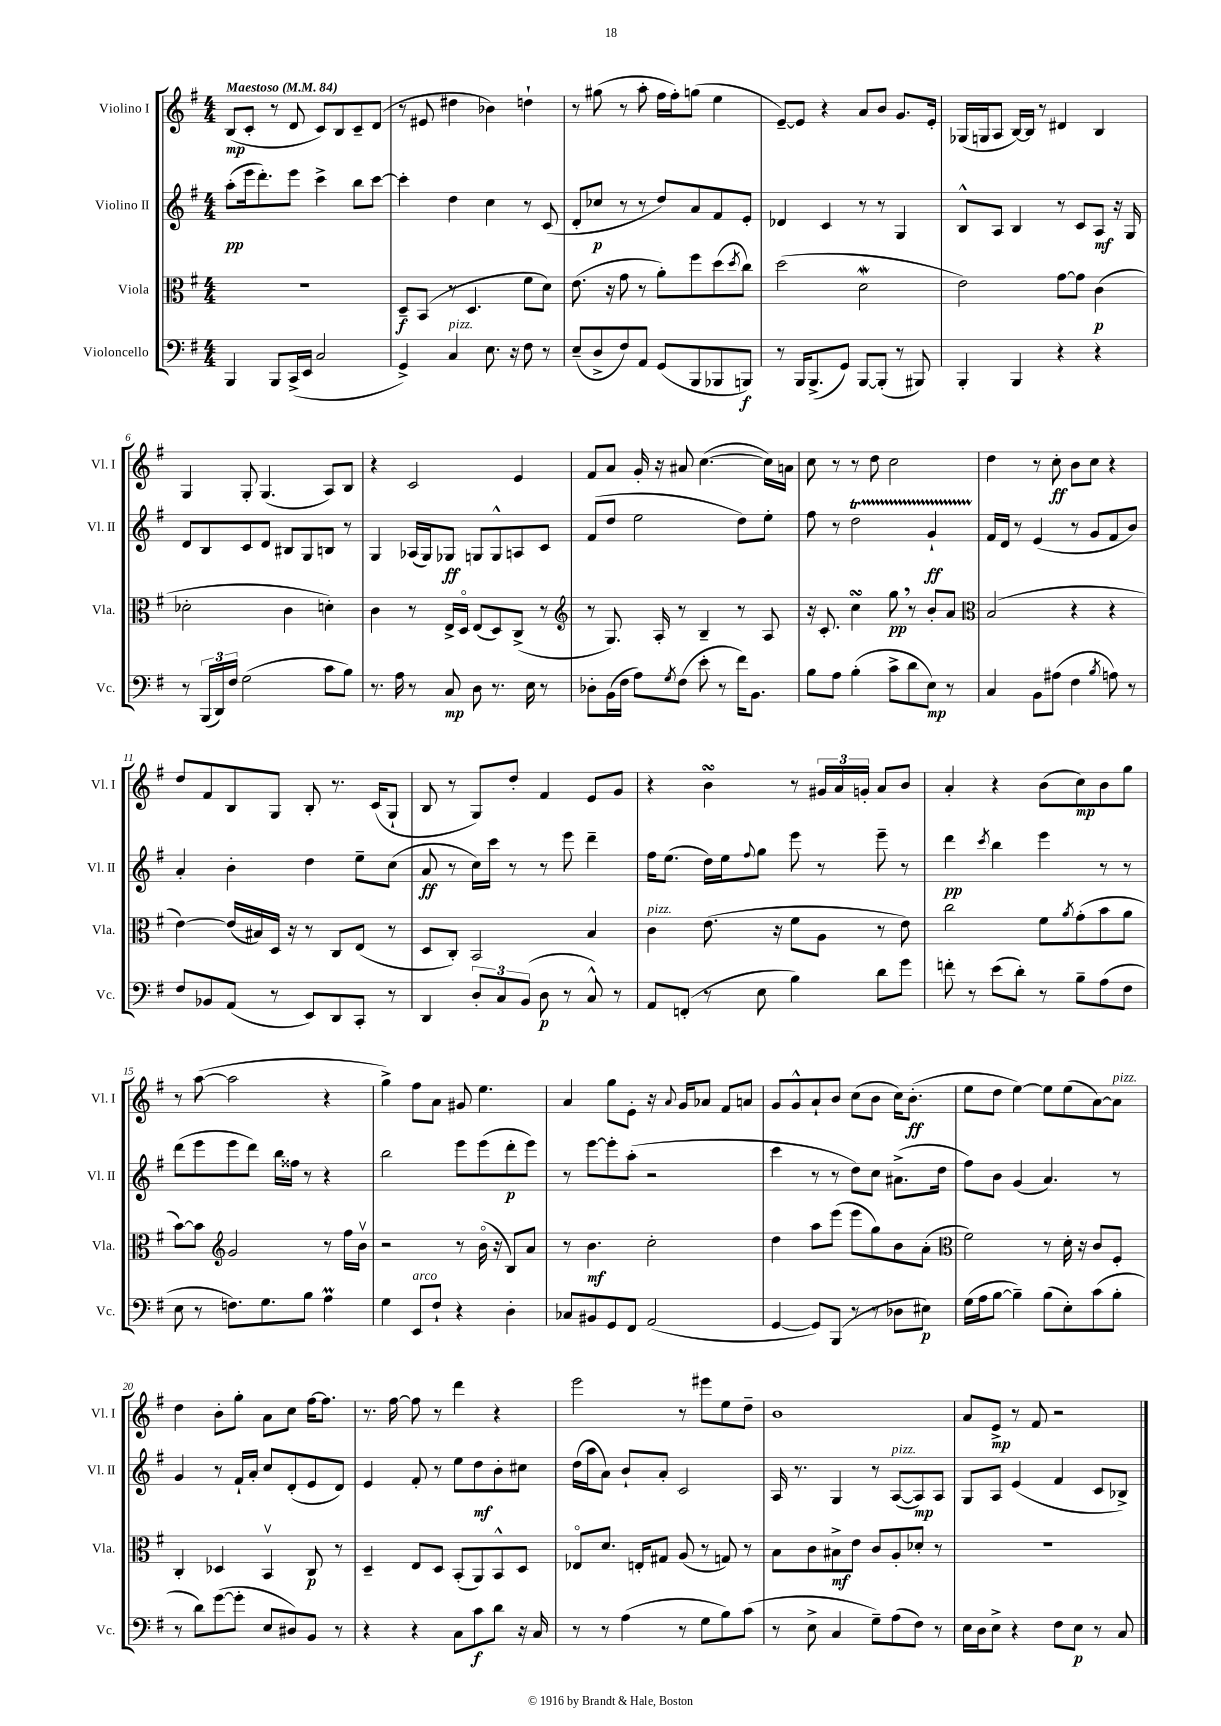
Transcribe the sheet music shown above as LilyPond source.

<<
\new StaffGroup <<
\new Staff = "s0" \with { instrumentName = "Violino I" shortInstrumentName = "Vl. I" } {
    \clef treble \key g \major \numericTimeSignature \time 4/4 \tempo "Maestoso" 4 = 84
    b8\mp( c'8-. r8 d'8 c'8) b8 c'8-- d'8( |
    r8 eis'8 dis''4 bes'4) d''4-! |
    r8 gis''8( r8 a''8-. fis''16 fis''16-.) g''8( e''4 |
    e'8~--) e'8 r4 a'8 b'8 g'8. e'16-. |
    ges16( g16 a8 b16~) b16 r8 dis'4 b4 |
    g4 g8-. g4.( a8) b8 |
    r4 c'2 e'4 |
    fis'8 a'8 g'16-. r16 ais'8 c''4.~( c''16) a'16 |
    c''8 r8 r8 d''8 c''2 |
    d''4 r8 c''8-.\ff b'8 c''8 r4 |
    d''8 fis'8 b8 g8 b8-. r8. c'16( g8-! |
    b8 r8 g8) d''8-. fis'4 e'8 g'8 |
    r4 b'4\turn r8 \tuplet 3/2 { gis'16 a'16 g'16-. } a'8 b'8 |
    a'4-. r4 b'8( c''8\mp) b'8 g''8 |
    r8 a''8~( a''2 r4 |
    g''4->) fis''8 a'8 gis'8 e''4. |
    a'4 g''8 e'8-. r16 \appoggiatura { a'8 } g'16 aes'8 fis'8 a'8 |
    g'8 g'8-^ a'8-! b'8 c''8( b'8 c''16) b'8.-.\ff( |
    e''8 d''8 e''4~) e''8 e''8( a'8~) a'8^\markup { \italic "pizz." } |
    d''4 b'8-. g''8-. a'8 c''8 fis''16~ fis''8. |
    r8. fis''16~ fis''8 r8 d'''4 r4 |
    e'''2 r8 eis'''8 e''8 d''8-- |
    b'1 |
    a'8 e'8->\mp r8 fis'8 r2 \bar "|." |
}
\new Staff = "s1" \with { instrumentName = "Violino II" shortInstrumentName = "Vl. II" } {
    \clef treble \key g \major \numericTimeSignature \time 4/4
    a''8-.\pp( e'''16 d'''8.-.) e'''8 c'''4-> b''8 c'''8~ |
    c'''4-. d''4 c''4 r8 c'8( |
    d'8-. ces''8\p r8 r8 d''8) a'8 fis'8 e'8-. |
    des'4 c'4 r8 r8 g4 |
    b8-^ a8 b4 r8 c'8 a8\mf r16 g16 |
    d'8 b8 c'8 d'8 bis8 g8 b8 r8 |
    g4 aes16( g16) ges8\ff g8 g8-^ a8 c'8 |
    fis'8( d''8 e''2 d''8) e''8-. |
    fis''8 r8 d''2\startTrillSpan g'4-!\ff |
    fis'16\stopTrillSpan d'16 r8 e'4( r8 g'8 fis'8 b'8) |
    a'4-. b'4-. d''4 e''8-- c''8( |
    a'8\ff r8 c''16) c'''16 r8 r8 e'''8 d'''4-- |
    fis''16 e''8.( d''16) e''16 \appoggiatura { fis''8 } g''8 e'''8 r8 e'''8-- r8 |
    d'''4\pp \acciaccatura { c'''8 } b''4 e'''4 r8 r8 |
    d'''8( e'''8 e'''8 d'''8) b''16 fisis''16 r8 r4 |
    b''2 e'''8 e'''8( d'''8-.\p e'''8) |
    r8 e'''8~ e'''8-. a''8-.( r2 |
    c'''4 r8 r8 d''8) c''8 ais'8.->( d''16 |
    fis''8) b'8 g'4( a'4.) r8 |
    g'4 r8 fis'16-! a'16-. c''8 d'8-.( e'8 d'8) |
    e'4 fis'8-. r8 e''8 d''8\mf b'8-. cis''8 |
    d''16( a''16 a'8) b'8-! a'8-. c'2 |
    a16 r8. g4 r8 a8~^\markup { \italic "pizz." }( a8\mp) a8 |
    g8 a8 e'4( fis'4 c'8 bes8->) \bar "|." |
}
\new Staff = "s2" \with { instrumentName = "Viola" shortInstrumentName = "Vla." } {
    \clef alto \key g \major \numericTimeSignature \time 4/4
    R1 |
    d8--\f b,8( r8 d4. fis'8 d'8) |
    e'8.( r16 g'8 r8 a'8-.) fis''8 d''8( \acciaccatura { d''8 } c''8) |
    d''2( d'2\mordent |
    e'2) g'8~ g'8 c'4\p( |
    des'2-. c'4 d'4-.) |
    c'4 r8 e16-> d16\flageolet e8( d8) c8->( r8 |
    \clef treble r8 g8.) a16-. r8 b4-- r8 a8 |
    r16 c'8.-. c''4\turn g''8\pp \breathe r8 b'8-. a'8 |
    \clef alto b2( r4 r4 |
    e'4~) e'16( bis16) d16 r16 r8 c8 e8( r8 |
    d8 c8-.) b,2 b4 |
    c'4^\markup { \italic "pizz." } e'8.( r16 fis'8 a8 r8 e'8) |
    c''2 fis'8 \acciaccatura { a'8 } g'8-.( b'8 a'8 |
    b'8~) b'8 \clef treble g'2 r8 fis''16 b'16\upbow |
    r2 r8 b'16\flageolet( r16 b8) a'8 |
    r8 b'4.\mf c''2-. |
    d''4 a''8 e'''8( e'''8 g''8) b'8 a'8-.( |
    \clef alto fis'2) r8 d'16-. r16 c'8 fis8-. |
    c4-. des4 b,4\upbow c8\p r8 |
    d4-- e8 d8 b,8-.( a,8) b,8-^ d8 |
    ees8\flageolet d'8. e16-. gis8 a8( r8 g8) r8 |
    b8 c'8 bis8->\mf e'8 c'8 a8-. des'8-. r8 |
    R1 \bar "|." |
}
\new Staff = "s3" \with { instrumentName = "Violoncello" shortInstrumentName = "Vc." } {
    \clef bass \key g \major \numericTimeSignature \time 4/4
    b,,4 b,,8 c,16->( e,16 c2 |
    g,4->) c4^\markup { \italic "pizz." } e8. r16 fis8 r8 |
    e8--( d8-> fis8) a,8 g,8( b,,8 bes,,8 b,,8\f) |
    r8 b,,16 b,,8.->( g,8) b,,8~ b,,8-.( r8 bis,,8) |
    b,,4-. b,,4 r4 r4 |
    r8 \tuplet 3/2 { b,,16( d,16) fis16 } g2( c'8 b8) |
    r8. a16 r8 c8\mp d8 r8. e16 r8 |
    des8-. b,16( fis16 a8) \acciaccatura { g8 } fis8( e'8-. r8 fis'16) b,8. |
    b8 a8 b4-.( c'8-> d'8 e8\mp) r8 |
    c4 b,8 ais8( fis4 \acciaccatura { b8 } a8) r8 |
    fis8 bes,8 a,8( r8 e,8) d,8 c,8-. r8 |
    d,4 \tuplet 3/2 { d8-. c8 b,8( } d8\p r8 c8-^) r8 |
    a,8 f,8-.( r8 e8 b4) d'8 g'8 |
    f'8-. r8 e'8( d'8-.) r8 b8-- a8( fis8 |
    e8 r8 f8.) g8. b8 a4\prall |
    g4 e,8^\markup { \italic "arco" } fis8-! r4 d4-. |
    ces8 bis,8 g,8 fis,8 a,2( |
    g,4~ g,8) b,,8( r8 r8 des8 eis8\p) |
    g16( a16 b8~ b4--) b8( e8-.) c'8( b8-. |
    r8 d'8) g'8~( g'8-. e8 dis8) b,8 r8 |
    r4 r4 c8 c'8\f d'8 r16 c16 |
    r8 r8 a4( r8 g8 b8) c'8( |
    r8 e8-> c4 g8--) a8( fis8) r8 |
    e16 d16 e8-> r4 fis8 e8\p r8 c8 \bar "|." |
}
>>
>>
